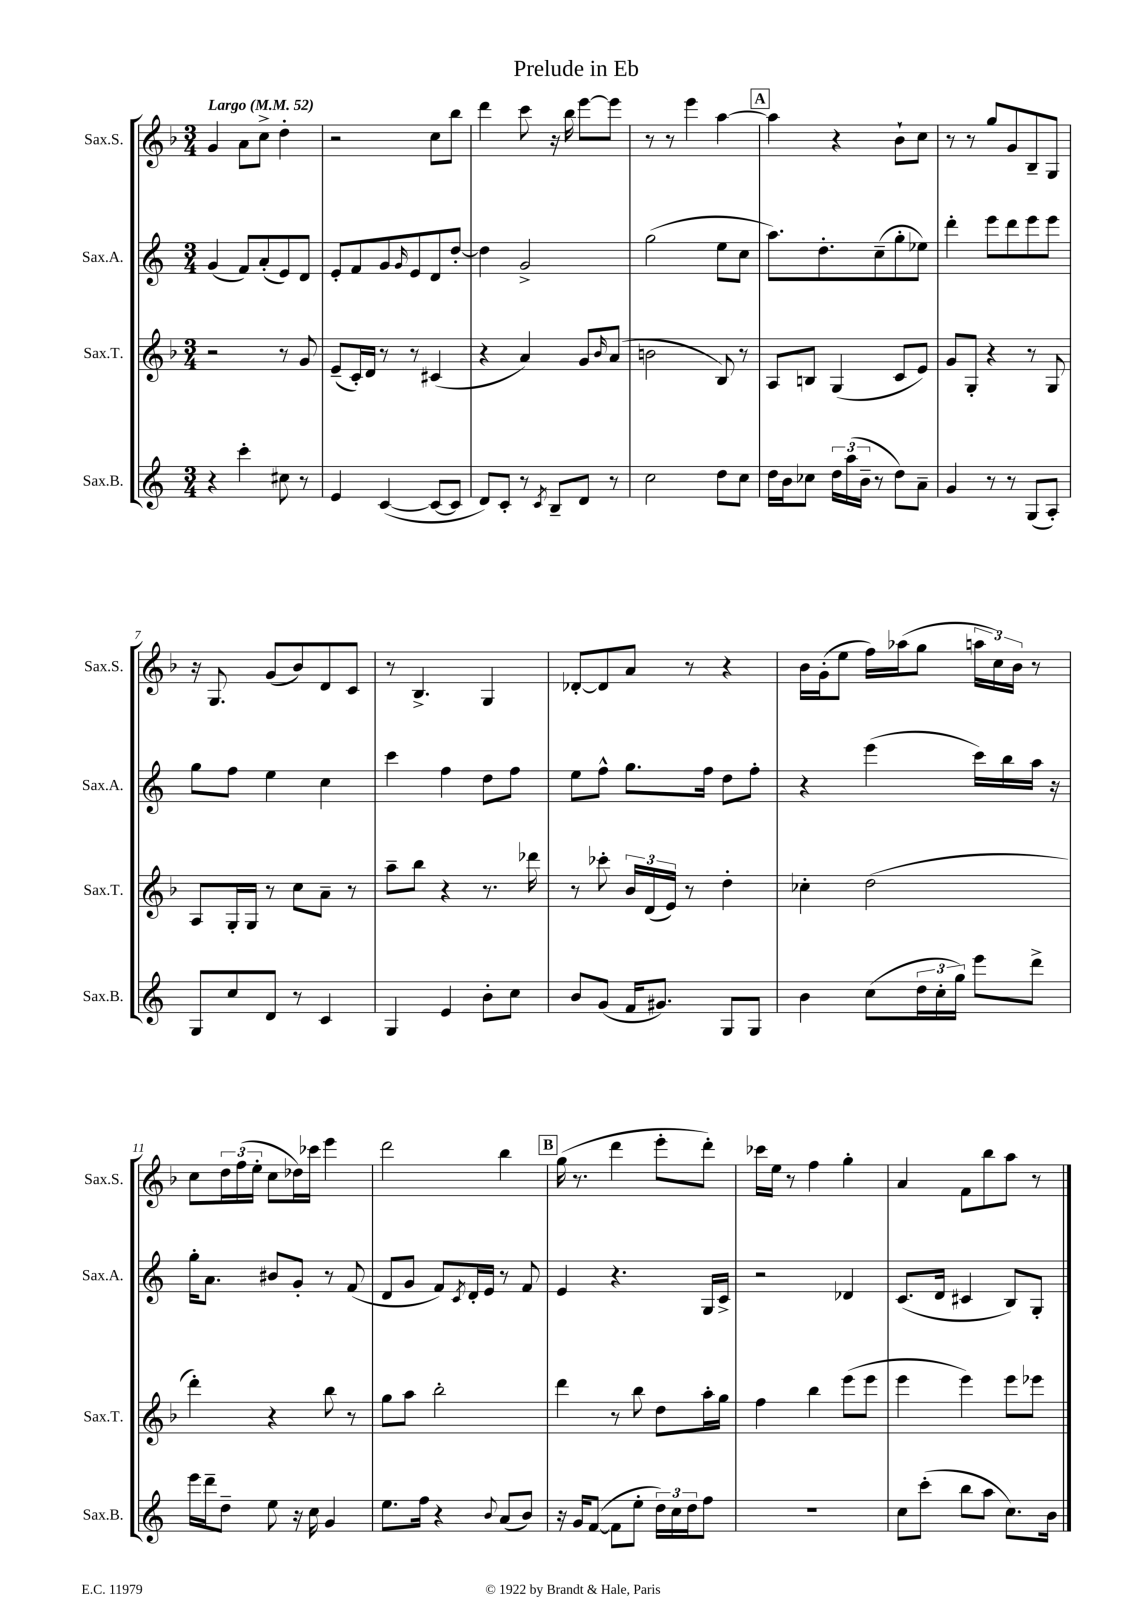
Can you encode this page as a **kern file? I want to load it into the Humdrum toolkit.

**kern	**kern	**kern	**kern
*staff4	*staff3	*staff2	*staff1
*clefG2	*clefG2	*clefG2	*clefG2
*k[]	*k[b-]	*k[]	*k[b-]
*M3/4	*M3/4	*M3/4	*M3/4
*MM52	*MM52	*MM52	*MM52
4r	2r	(4g	4g
4ccc'	.	8f)	8a
.	.	(8a'	8cc^
8cc#	8r	8e)	4dd'
8r	8g	8d	.
=	=	=	=
4e	(8e~	8e'	2r
.	16c')	8f	.
.	16d	.	.
([4c	8r	8g	.
.	.	16qqg	.
.	8r	8e	.
8c_	(4c#	8d	8cc
8c]	.	[8dd'	8bb-
=	=	=	=
8d)	4r	4dd]	4ddd
8c'	.	.	.
8r	4a)	2g^	8ccc
8qc	.	.	.
8B~	.	.	16r
.	.	.	16bb-
8d	8g	.	[8eee
.	16qqb-	.	.
8r	(8a	.	8eee]
=	=	=	=
2cc	2b	(2gg	8r
.	.	.	8r
.	.	.	4eee
8dd	8B-)	8ee	[4aa
8cc	8r	8cc	.
=	=	=	=
16dd	8A	8.aa)	4aa]
16b	.	.	.
8cc-	8B	.	.
.	.	8.dd'	.
24dd	(4G	.	4r
(24aa	.	.	.
24b~	.	.	.
8r	.	(8cc~	.
8dd)	8c	8gg'	8b-`
8a~	8e)	8ee-)	8cc
=	=	=	=
4g	8g	4ddd'	8r
.	8G'	.	8r
8r	4r	8eee	8gg
8r	.	8ddd	8g
(8G	8r	8eee	8B-~
8A')	8G	8eee	8G
=	=	=	=
8G	8A	8gg	16r
.	.	.	8.G
8cc	16G'	8ff	.
.	16G	.	.
8d	8r	4ee	(8g
8r	8cc	.	8b-)
4c	8a~	4cc	8d
.	8r	.	8c
=	=	=	=
4G	8aa~	4ccc	8r
.	8bb-	.	4.B-^
4e	4r	4ff	.
8b'	8.r	8dd	4G
8cc	.	8ff	.
.	16ddd-	.	.
=	=	=	=
8b	8r	8ee	[8d-'
(8g	8ccc-'	8ff^^	8d-]
16f	24b-	8.gg	8a
.	(24d	.	.
8.g#)	.	.	.
.	24e)	.	.
.	8r	.	8r
.	.	16ff	.
8G	4dd'	8dd	4r
8G	.	8ff'	.
=	=	=	=
4b	4cc-'	4r	16b-
.	.	.	(16g'
.	.	.	8ee
(8cc	(2dd	(4eee	16ff)
.	.	.	(16aa-
24dd	.	.	8gg
24cc'	.	.	.
24gg)	.	.	.
8eee	.	16ccc)	24aa
.	.	.	24cc)
.	.	16bb	.
.	.	.	24b-
8ddd^	.	16aa	8r
.	.	16r	.
=	=	=	=
16eee	4ddd')	16gg'	8cc
16ddd~	.	8.a	.
8dd~	.	.	24dd
.	.	.	(24ff
.	.	.	24ee'
8ee	4r	8b#	8cc
16r	.	8g'	16dd-)
16cc	.	.	16ccc-
4g	8bb-	8r	4eee
.	8r	(8f	.
=	=	=	=
8.ee	8gg	8d	2ddd
.	8aa	8g	.
16ff	.	.	.
4r	2bb-'	8f)	.
.	.	8qc	.
.	.	16d'	.
.	.	16e	.
8qqb	.	.	.
(8a	.	8r	4bb-
8b)	.	8f	.
=	=	=	=
16r	4ddd	4e	(16gg
16g	.	.	8.r
([8f	.	.	.
8f]	8r	4.r	4ddd
8ee'	8bb-	.	.
24dd)	8dd	.	8eee'
24cc	.	.	.
24dd	.	.	.
8ff	16aa'	16G	8ddd')
.	16gg	16c^	.
=	=	=	=
2.r	4ff	2r	16ccc-
.	.	.	16ee
.	.	.	8r
.	4bb-	.	4ff
.	(8eee	4d-	4gg'
.	8eee	.	.
=	=	=	=
8cc	4eee	(8.c	4a
(8ccc'	.	.	.
.	.	16d	.
8bb	4eee)	4c#	8f
8aa	.	.	8bb-
8.cc)	8eee	8B)	8aa
.	8eee-	8G'	8r
16b	.	.	.
==	==	==	==
*-	*-	*-	*-
